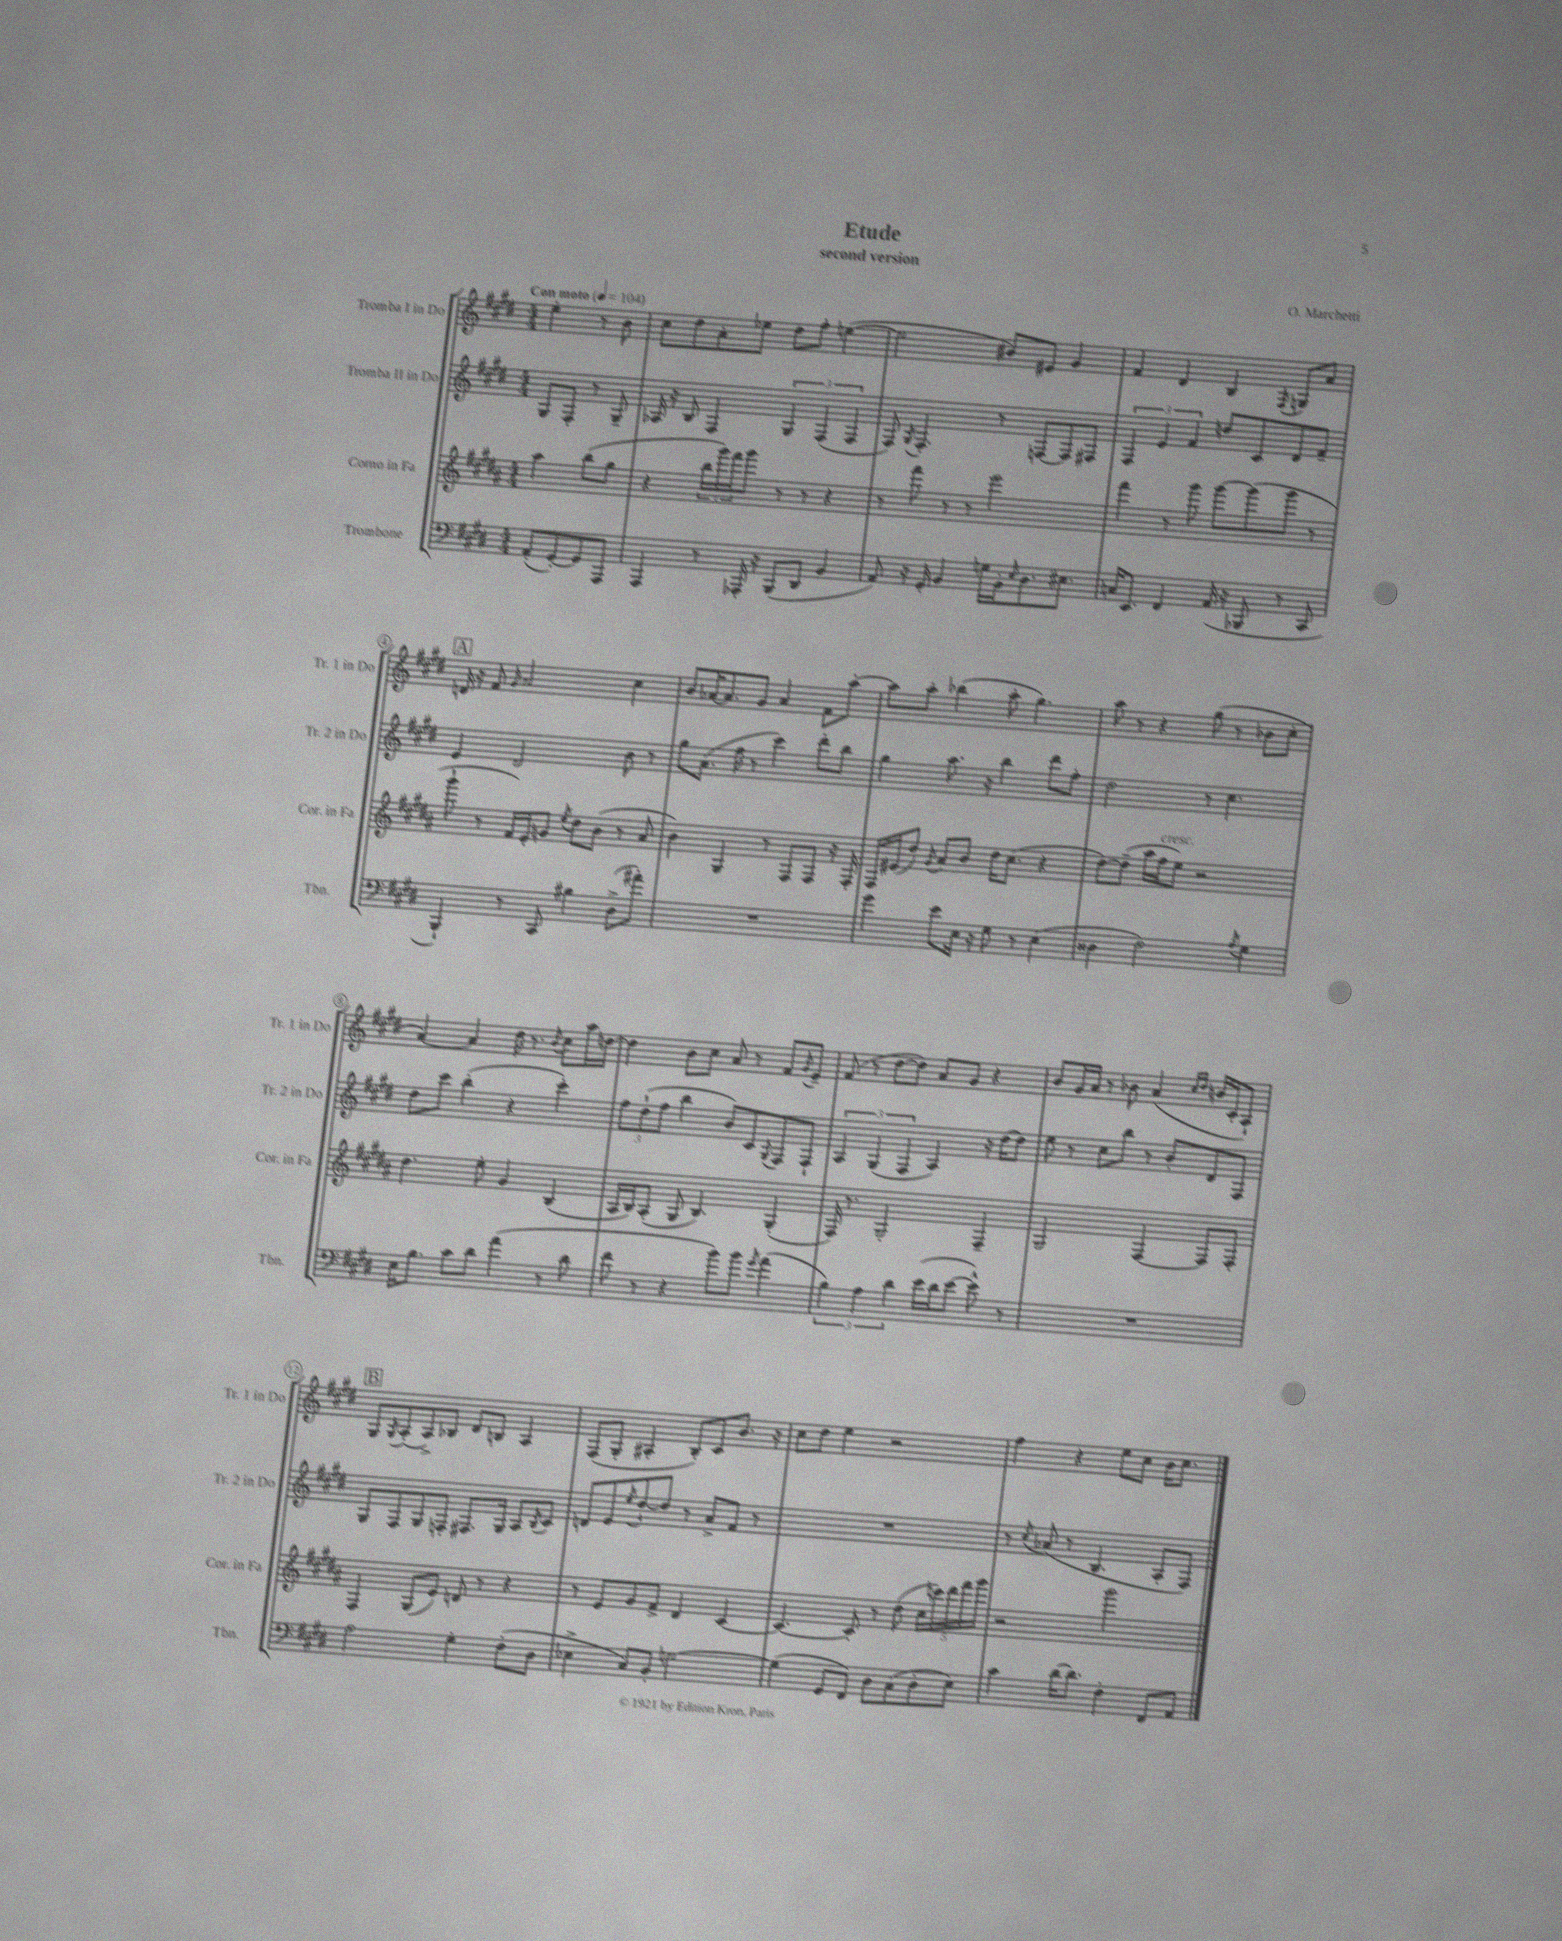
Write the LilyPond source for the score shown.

\header { title = "Etude" composer = "O. Marchetti" subtitle = "second version" }
<<
\new StaffGroup <<
\new Staff = "s0" \with { instrumentName = "Tromba I in Do" shortInstrumentName = "Tr. 1 in Do" } {
    \clef treble \key e \major \numericTimeSignature \time 4/4 \partial 2 \tempo "Con moto" 4 = 104
    e''4-. r8 b'8 |
    cis''8 dis''8 a'8-. ees''8 dis''8 fis''8-. e''4~( |
    e''2 bis'8) eis'8 gis'4 |
    fis'4 dis'4 b4 \acciaccatura { fis8 } g8 a'8 |
    \mark \markup { \box "A" } d'16 r16 fis'8 \grace { gis'16 } a'2 cis''4 |
    b'8 aes'16~ aes'8. gis'8 aes'4 fis'8 a''8~-. |
    a''8 a''8-. bes''4( a''8-. gis''4.) |
    a''8 r8 r4 gis''8( r8 bes'8 cis''8-. |
    a'4~) a'4 dis''16 r8. \acciaccatura { b'8 } cis''8 a''16 d''16~ |
    d''4 b'8 cis''8 a'8 r8 fis'8 \acciaccatura { gis'8 } e'8-- |
    fis'8( r8 dis''8~ dis''8) a'8 gis'8 r4 |
    b'8 gis'16 a'16 r8 bes'8 a'4( \grace { cis''16 dis''16 } b'16 cis'16-. a8-!) |
    \mark \markup { \box "B" } gis8 \acciaccatura { gis8 } a8-.( a8->) bes8 dis'8 b8 a4 |
    fis8( gis8-. ais4-. b8-.) cis'8 b'8. r16 |
    cis''8 dis''8 e''4 r2 |
    fis''4 r4 e''8 cis''8 b'16 cis''8. \bar "|." |
}
\new Staff = "s1" \with { instrumentName = "Tromba II in Do" shortInstrumentName = "Tr. 2 in Do" } {
    \clef treble \key e \major \numericTimeSignature \time 4/4 \partial 2
    gis8 fis8-. r8 gis8-- |
    aes16 r16 b8 fis4 \tuplet 3/2 { gis4 fis4( fis4 } |
    fis8) \acciaccatura { gis8 } fis4.-. r8 f8~ f8 fis8 |
    \tuplet 3/2 { fis4 e'4 fis'4 } d''8 cis'8 dis'8 fis'8-- |
    \mark \markup { \box "A" } e'4 dis'2 b'8 r8 |
    gis''8 a'8.( fis''16 r8 cis'''4) dis'''8-. b''8 |
    gis''4 a''8. r16 b''4 dis'''8 fis''8-. |
    dis''2 r8 cis''4. |
    dis''8 cis'''8 b''4-.( r4 cis'''4-.) |
    \tuplet 3/2 { fis''8 dis''8-!( fis''8 } b''4 b'8) cis'8 \appoggiatura { gis8 } fis8 fis8-! |
    \tuplet 3/2 { a4 gis4( fis4 } a4) r16 dis''16~ dis''8 |
    e''8 r8 cis''8 b''8 r8 b'8-. dis'8 fis8 |
    \mark \markup { \box "B" } gis8 fis8 gis8 f8-. fis8. gis16 a8 \acciaccatura { b8 } cis'8 |
    d'8 e'8 \acciaccatura { e''8 } dis''8~-! dis''8 r8 a'8-> fis'8 r8 |
    R1 |
    r8 \acciaccatura { cis''8 } aes'8( r8 b4. a8-. fis8) \bar "|." |
}
\new Staff = "s2" \with { instrumentName = "Corno in Fa" shortInstrumentName = "Cor. in Fa" } {
    \clef treble \key b \major \numericTimeSignature \time 4/4 \partial 2
    ais''4 b''8( gis''8 |
    r4 \tuplet 3/2 { b''16 gis'''16) fis'''16 } gis'''8 r8 r8 r4 |
    r8 fis'''8 r8 r8 e'''2 |
    fis'''4 r8 gis'''8 gis'''8~ gis'''8( gis'''8 r8 |
    \mark \markup { \box "A" } gis'''8-! r8 fis'16) e'16-. g'8 \acciaccatura { e''8 } dis''8 b'8( r8 ais'8 |
    b'4) gis4 r8 fis8 fis8 r16 fis16-. |
    fis16 eis'16( dis''8) \acciaccatura { gis'8 } ais'8 b'8 dis''16 cis''8.( r4 |
    dis''8~) dis''8--( ais''16 fis''16^\markup { \italic "cresc." } e''8) r2 |
    dis''4. e''8-. gis'4 b4( |
    ais16 b16) ais8-.( gis8 b4.) gis4-.( |
    fis16) r8. gis2-. fis4-- |
    gis2 fis4~ fis8 fis8-. |
    \mark \markup { \box "B" } fis4 gis8( e'8) d'8 r8 r4 |
    r8 e'8 gis'8 fis'8-> dis'4 cis'4~ |
    cis'4.~ cis'8-. r8 dis''8( \tuplet 5/4 { cis''16 c'''16) dis'''16 fis'''16 gis'''16 } |
    r2 gis'''2 \bar "|." |
}
\new Staff = "s3" \with { instrumentName = "Trombone" shortInstrumentName = "Tbn." } {
    \clef bass \key e \major \numericTimeSignature \time 4/4 \partial 2
    a,8-.( gis,8~-.) gis,8 a,,8 |
    a,,4 r8 aes,,16-. r16 b,,8( dis,8 b,4 |
    a,8) r16 gis,16-. b,4 g16 b,16-. \grace { e16 } dis8. eis8. |
    c16 e,8. fis,4 a,16( r16 bes,,8 r8 cis,8 |
    \mark \markup { \box "A" } b,,4-!) r8 cis,8 bis4 dis8->( ais'8-.) |
    R1 |
    gis'4 e'8 e16 r16 gis8 r8 e4( |
    disis4 fis2) \acciaccatura { a8 } gis4 |
    e16 b8. cis'8 dis'8 a'4( r8 dis'8 |
    fis'8 r8 r4 b'8) b'8 \acciaccatura { gis'8 } a'4( |
    \tuplet 3/2 { b4) a4 dis'4 } e'16( dis'16 e'8~ e'8-^) r8 |
    R1 |
    \mark \markup { \box "B" } a2 gis4-. fis8-.( dis8 |
    ees4-> cis8) b,8-. g2~ |
    g4( gis,8 fis,8) dis8 cis8( dis8-. e8) |
    cis'4 dis'16~ dis'8. fis4-. fis,8 a,8 \bar "|." |
}
>>
>>
\layout { \context { \Score \override BarNumber.stencil = #(make-stencil-circler 0.1 0.3 ly:text-interface::print) } }
